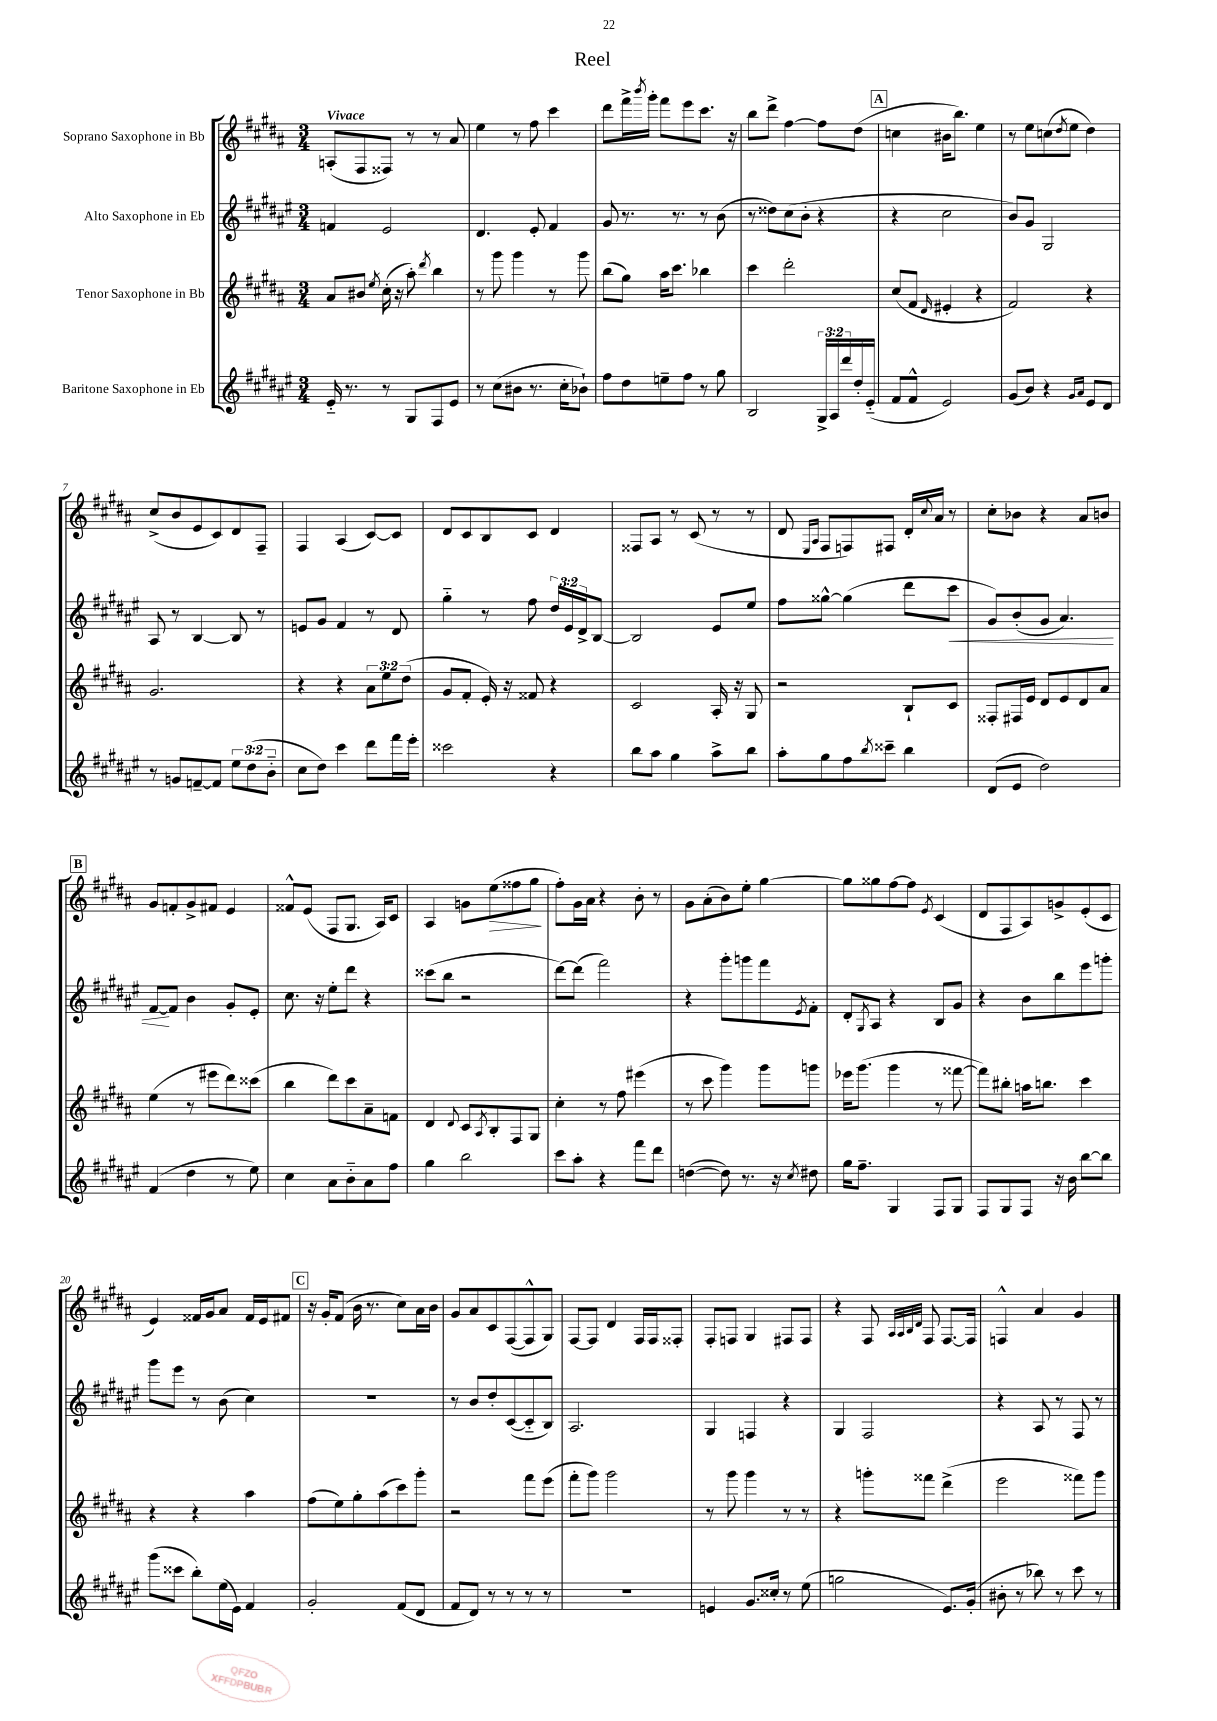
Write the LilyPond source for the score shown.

\header { title = "Reel" }
<<
\new StaffGroup <<
\new Staff = "s0" \with { instrumentName = "Soprano Saxophone in Bb" } {
    \clef treble \key b \major \numericTimeSignature \time 3/4 \tempo "Vivace"
    a8-.( fis8 fisis8) r8 r8 ais'8 |
    e''4 r8 fis''8 cis'''4 |
    dis'''8 fis'''16-> \acciaccatura { b'''8 } gis'''16-. fis'''8 e'''8 cis'''8. r16 |
    b''8 dis'''8-> fis''4~ fis''8 dis''8( |
    \mark \markup { \box "A" } c''4 bis'16 b''8.) e''4 |
    r8 e''8 c''8( \acciaccatura { dis''8 } e''8 dis''4) |
    cis''8->( b'8 e'8 cis'8) dis'8 fis8-- |
    fis4 ais4( cis'8~) cis'8 |
    dis'8 cis'8 b8 cis'8 dis'4 |
    fisis8 ais8 r8 cis'8( r8 r8 |
    dis'8 \grace { e16 ais16 } fis8 f8) fis8 dis'16-. \appoggiatura { cis''8 } ais'16 r8 |
    cis''8-. bes'8 r4 ais'8 b'8 |
    \mark \markup { \box "B" } gis'8 f'8-. gis'8-> fis'8 e'4 |
    fisis'8-^ e'8( fis8 gis8. ais16) cis'8 |
    ais4 g'8 e''8\>( fisis''8 gis''8\! |
    fis''8-.) gis'16 ais'16 r4 b'8-. r8 |
    gis'8 ais'8-.( b'8) e''8-. gis''4~ |
    gis''8 gisis''8 fis''8~ fis''8 \acciaccatura { e'8 } cis'4( |
    dis'8 fis8 ais8) g'8-> e'8-.( cis'8 |
    e'4) fisis'16 gis'16 ais'8 fisis'16 e'16 fis'8 |
    \mark \markup { \box "C" } r16 gis'16-. fis'8( b'16 r8. cis''8) ais'16 b'16 |
    gis'8 ais'8 cis'8 fis8~( fis8-^ gis8) |
    fis8~ fis8 dis'4 fis16 fis16 fisis8-. |
    fis8-. f8 gis4 fis8 fis8 |
    r4 fis8 \grace { ais32 ais32 b32 dis'32 } fis8 fis8.~ fis16 |
    f4-^ ais'4 gis'4 \bar "|." |
}
\new Staff = "s1" \with { instrumentName = "Alto Saxophone in Eb" } {
    \clef treble \key fis \major \numericTimeSignature \time 3/4 \override Staff.TupletNumber.text = #tuplet-number::calc-fraction-text
    f'4 eis'2 |
    dis'4. eis'8-. fis'4 |
    gis'8 r8. r8. r8 b'8( |
    r8 disis''8) cis''8( b'8-. r4 |
    \mark \markup { \box "A" } r4 cis''2 |
    b'8) gis'8 gis2 |
    ais8 r8 b4~ b8 r8 |
    e'8 gis'8 fis'4 r8 dis'8 |
    gis''4-_ r8 fis''8 \tuplet 3/2 { dis''16 eis'16 dis'16-> } b8~ |
    b2 eis'8 eis''8 |
    fis''8 gisis''8~-^ gisis''4( dis'''8 cis'''8\< |
    gis'8) b'8-.( gis'8 ais'4.) |
    \mark \markup { \box "B" } fis'8~\! fis'8 b'4 gis'8-. eis'8-. |
    cis''8. r16 eis''8-. dis'''8 r4 |
    cisis'''8( b''8 r2 |
    dis'''8~) dis'''8( fis'''2) |
    r4 gis'''8-. g'''8 fis'''8 \acciaccatura { eis'8 } fis'8-. |
    dis'8-. \acciaccatura { gis8 } ais8 r4 b8 gis'8 |
    r4 b'8 b''8 eis'''8 g'''8-. |
    gis'''8 eis'''8 r8 b'8( cis''4) |
    \mark \markup { \box "C" } R2. |
    r8 b'8 dis''8-. cis'8~( cis'8-_ b8) |
    ais2. |
    gis4 f4 r4 |
    gis4 fis2 |
    r4 ais8 r8 fis8 r8 \bar "|." |
}
\new Staff = "s2" \with { instrumentName = "Tenor Saxophone in Bb" } {
    \clef treble \key b \major \numericTimeSignature \time 3/4 \override Staff.TupletNumber.text = #tuplet-number::calc-fraction-text
    ais'8 bis'8 \acciaccatura { e''8 } cis''16-.( r16 ais''8-.) \acciaccatura { dis'''8 } b''4 |
    r8 gis'''8 gis'''4 r8 gis'''8 |
    b''8( gis''8) ais''16 cis'''8. bes''4 |
    cis'''4 dis'''2-. |
    \mark \markup { \box "A" } cis''8( fis'8 \grace { dis'16 } eis'4-. r4 |
    fis'2) r4 |
    gis'2. |
    r4 r4 \tuplet 3/2 { ais'8 e''8 dis''8( } |
    gis'8 fis'8-. e'16-.) r16 fisis'8 r4 |
    cis'2 ais16-. r16 gis8 |
    r2 b8-! cis'8 |
    fisis8-. fis16 e'16 dis'8 e'8 dis'8 ais'8 |
    \mark \markup { \box "B" } e''4( r8 eis'''8 dis'''8) cisis'''8( |
    b''4 dis'''8) cis'''8 ais'8-- f'8 |
    dis'4 \appoggiatura { dis'8 } cis'8 \acciaccatura { ais8 } b8-. fis8 gis8 |
    cis''4-. r8 fis''8 eis'''4( |
    r8 cis'''8 gis'''4) gis'''8 g'''8 |
    ees'''16 gis'''8.( gis'''4 r8 fisis'''8~ |
    fisis'''8) bis''8-. a''16 b''8. cis'''4 |
    r4 r4 ais''4 |
    \mark \markup { \box "C" } fis''8( e''8) gis''8-. ais''8( cis'''8) gis'''8-. |
    r2 fis'''8 e'''8( |
    fis'''8-. gis'''8) gis'''2 |
    r8 gis'''8 gis'''4 r8 r8 |
    r4 g'''8-. fisis'''8 dis'''4->( |
    e'''2 fisis'''8) gis'''8 \bar "|." |
}
\new Staff = "s3" \with { instrumentName = "Baritone Saxophone in Eb" } {
    \clef treble \key fis \major \numericTimeSignature \time 3/4 \override Staff.TupletNumber.text = #tuplet-number::calc-fraction-text
    eis'16-_ r8. r8 gis8 fis8 eis'8 |
    r8 cis''8( bis'8 r8. cis''16-. bes'8-!) |
    fis''8 dis''8 e''8-- fis''8 r8 gis''8 |
    b2 \tuplet 3/2 { gis16-> ais16 dis'''16 } dis''16-. eis'16-_( |
    \mark \markup { \box "A" } fis'8 fis'8-^ eis'2) |
    gis'8( b'8) r4 \grace { gis'16 ais'16 } eis'8 dis'8 |
    r8 g'8 f'8~-- f'8 \tuplet 3/2 { eis''8 dis''8( b'8-_ } |
    cis''8 dis''8) cis'''4 dis'''8 fis'''16 eis'''16-. |
    cisis'''2 r4 |
    b''8 ais''8 gis''4 ais''8-> b''8 |
    ais''8-. gis''8 fis''8 \acciaccatura { b''8 } cisis'''8-- b''4 |
    dis'8( eis'8 dis''2) |
    \mark \markup { \box "B" } fis'4( dis''4 r8 eis''8) |
    cis''4 ais'8 b'8-_ ais'8 fis''8 |
    gis''4 b''2 |
    cis'''8 ais''8-. r4 fis'''8 dis'''8 |
    d''4~( d''8) r8. r16 \acciaccatura { cis''8 } dis''8 |
    gis''16 fis''8.-- gis4 fis8 gis8 |
    fis8 gis8 fis8 r16 b'16 b''8~ b''8 |
    gis'''8( cisis'''8 b''8-.) eis''16( eis'16) fis'4 |
    \mark \markup { \box "C" } gis'2-. fis'8( dis'8 |
    fis'8 dis'8) r8 r8 r8 r8 |
    R2. |
    e'4 gis'8. cisis''16-. r8 eis''8( |
    g''2 eis'8.) gis'16-.( |
    bis'8-. r8 bes''8) r8 cis'''8 r8 \bar "|." |
}
>>
>>
